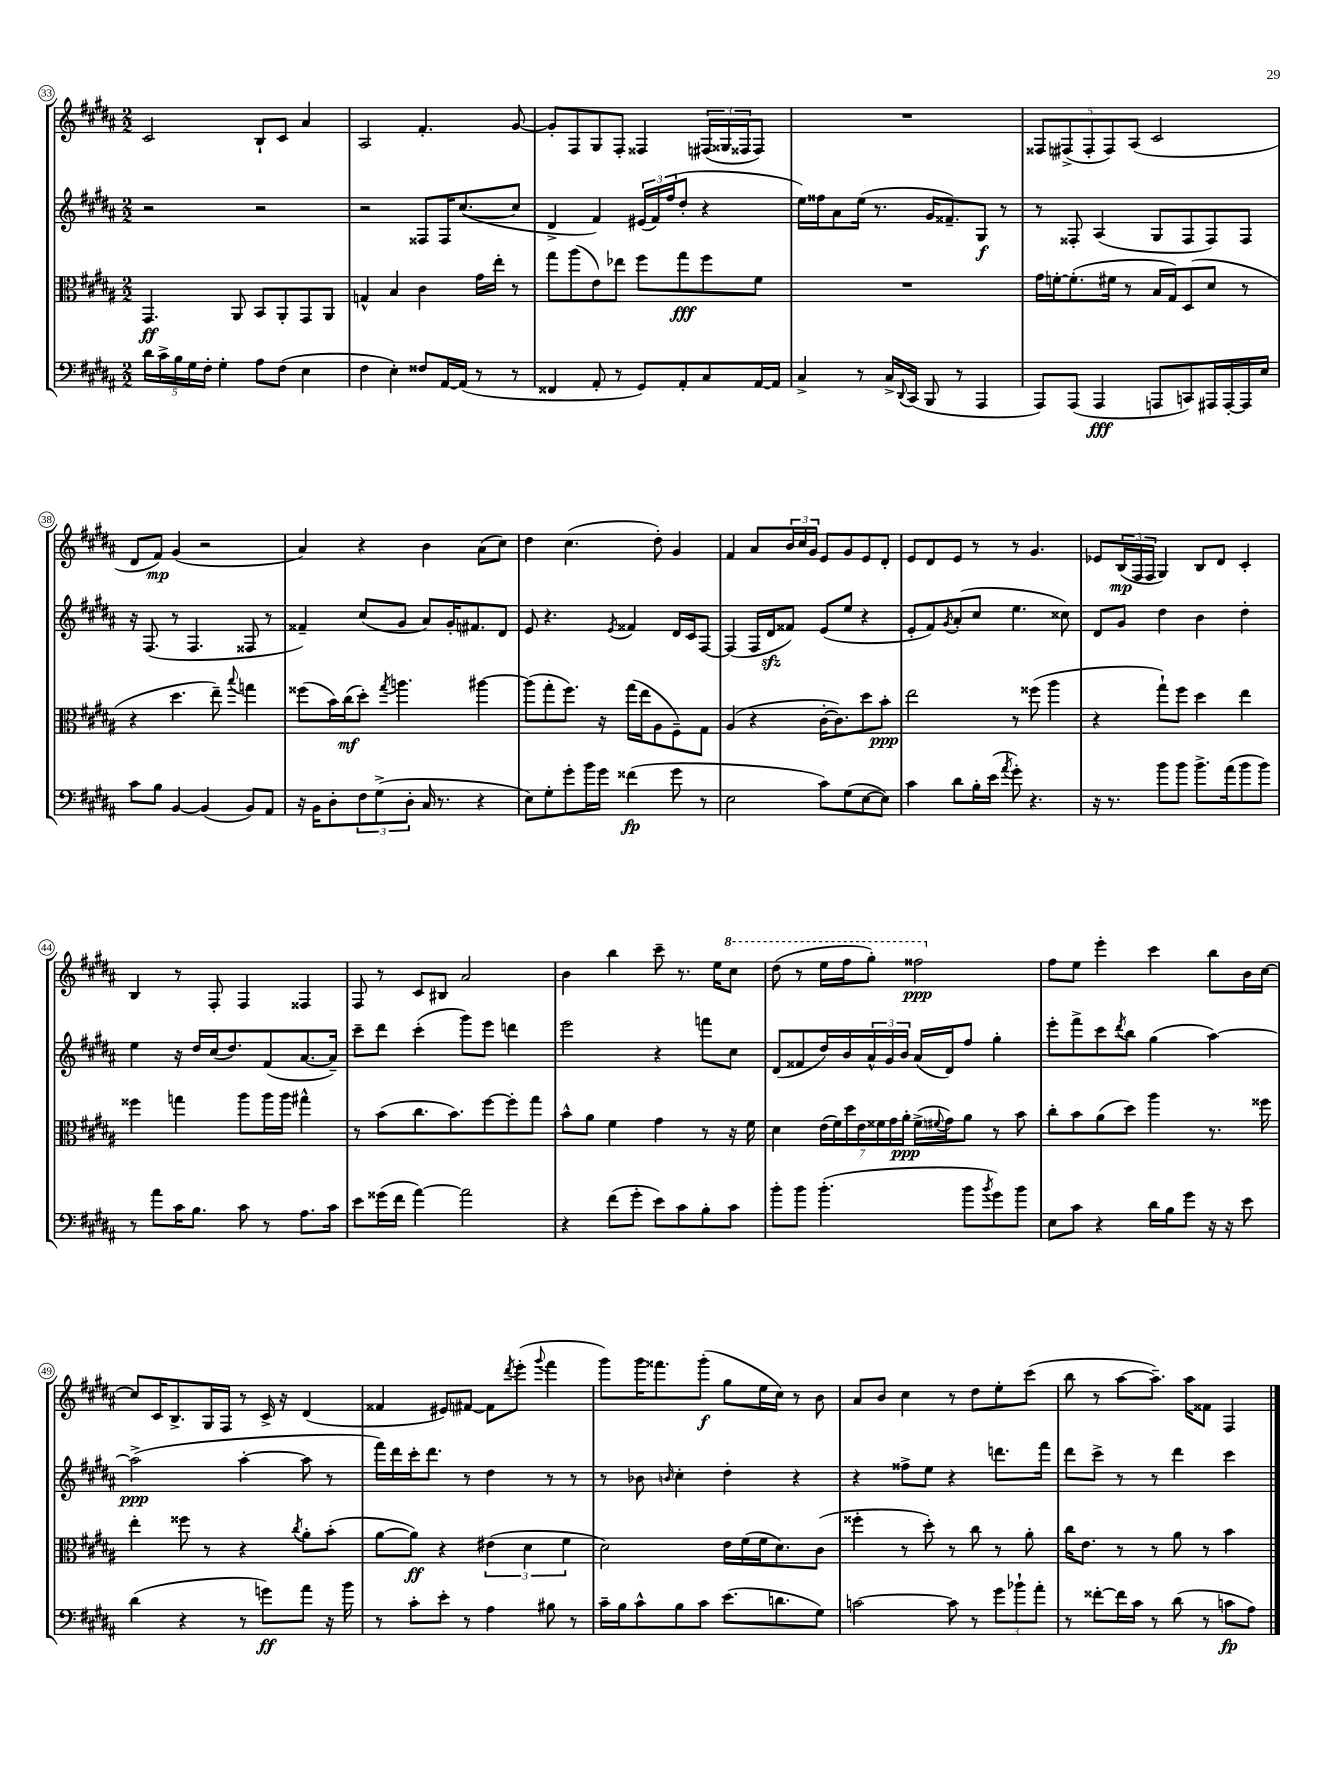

**kern	**dynam	**kern	**dynam	**kern	**dynam	**kern	**dynam
*part4	*part4	*part3	*part3	*part2	*part2	*part1	*part1
*staff4	*staff4	*staff3	*staff3	*staff2	*staff2	*staff1	*staff1
*clefF4	*	*clefC3	*	*clefG2	*	*clefG2	*
*k[f#c#g#d#a#]	*	*k[f#c#g#d#a#]	*	*k[f#c#g#d#a#]	*	*k[f#c#g#d#a#]	*
*M2/2	*	*M2/2	*	*M2/2	*	*M2/2	*
=33	=33	=33	=33	=33	=33	=33	=33
20d#\LL	.	4.GG#/	ff	2r	.	2c#/	.
20c#^\	.	.	.	.	.	.	.
20B\	.	.	.	.	.	.	.
20G#\	.	.	.	.	.	.	.
20F#'\JJ	.	.	.	.	.	.	.
4G#'\	.	.	.	.	.	.	.
.	.	8AA#/	.	.	.	.	.
8A#\L	.	8BB/L	.	2r	.	8B`/L	.
(8F#\J	.	8AA#'/	.	.	.	8c#/J	.
4E\	.	8GG#/	.	.	.	4a#/	.
.	.	8AA#/J	.	.	.	.	.
=34	=34	=34	=34	=34	=34	=34	=34
4F#\	.	4Gn^^/	.	2r	.	2A#/	.
4E'\)	.	4B/	.	.	.	.	.
8F##X/L	.	4c#\	.	8F##X/L	.	4.f#'/	.
[16AA#/L	.	.	.	16F##/K	.	.	.
(16AA#/JJ]	.	.	.	([8.cc#/	.	.	.
8r	.	16g#\LL	.	.	.	.	.
.	.	16ee'\JJ	.	.	.	.	.
8r	.	8r	.	8cc#/J]	.	[8g#/	.
=35	=35	=35	=35	=35	=35	=35	=35
4FF##X/	.	8gg#\L	.	4d#^/	.	8g#'/L]	.
.	.	(8aa#\	.	.	.	8F#/	.
8AA#'/	.	8e\)	.	4f#/)	.	8G#/	.
8r	.	8ee-X\J	.	.	.	8F#'/J	.
8GG#/L)	.	8ff#\L	.	(24e#X/LL	.	4F##X/	.
.	.	.	.	24f#/)	.	.	.
.	.	.	.	(24ff#/J	.	.	.
8AA#'/	.	8gg#\	fff	8dd#'/J	.	.	.
8C#/	.	8ff#\	.	4r	.	(24F#X/LL	.
.	.	.	.	.	.	24G##X/	.
.	.	.	.	.	.	24F##X/J	.
[16AA#/L	.	8f#\J	.	.	.	8F##/J)	.
16AA#/JJ]	.	.	.	.	.	.	.
=36	=36	=36	=36	=36	=36	=36	=36
4C#^/	.	1r	.	16ee\LL)	.	1r	.
.	.	.	.	16ff##X\J	.	.	.
.	.	.	.	8a#\	.	.	.
8r	.	.	.	(16ee\Jk	.	.	.
.	.	.	.	8.r	.	.	.
16C#^/LL	.	.	.	.	.	.	.
8qqDD#/	.	.	.	.	.	.	.
(16CC#/JJ	.	.	.	.	.	.	.
8BBB/	.	.	.	16g#/KL	.	.	.
.	.	.	.	8.f##X~/)	.	.	.
8r	.	.	.	.	.	.	.
4AAA#/	.	.	.	8G#/J	f	.	.
.	.	.	.	8r	.	.	.
=37	=37	=37	=37	=37	=37	=37	=37
8AAA#/L)	.	16g#\LL	.	8r	.	10F##X/L	.
.	.	[16fn'\J	.	.	.	.	.
.	.	.	.	.	.	(10F#X^/	.
(8AAA#/J	.	(8.f'\]	.	8F##X'/	.	.	.
.	.	.	.	.	.	10F#'/	.
4AAA#/	fff	.	.	(4A#/	.	.	.
.	.	.	.	.	.	10F#/)	.
.	.	16f#X\Jk	.	.	.	.	.
.	.	8r	.	.	.	.	.
.	.	.	.	.	.	(10A#/J	.
8AAAn/L	.	16B/LL	.	8G#/L	.	2c#/	.
.	.	16G#/J)	.	.	.	.	.
8CCn/)	.	(8D#/	.	8F##/	.	.	.
16AAA#X/L	.	8d#/J	.	8F##/)	.	.	.
[16AAA#'/	.	.	.	.	.	.	.
16AAA#/]	.	8r	.	8F##/J	.	.	.
16E/JJ	.	.	.	.	.	.	.
!!LO:LB:g=z
=38	=38	=38	=38	=38	=38	=38	=38
8c#\L	.	4r	.	16r	.	8d#/L	.
.	.	.	.	(8.F#/	.	.	.
8B\J	.	.	.	.	.	8f#/J)	mp
[4BB/	.	4.dd#\	.	8r	.	(4g#/	.
.	.	.	.	4.F#/	.	.	.
(4BB/]	.	.	.	.	.	2r	.
.	.	8ee~\)	.	.	.	.	.
.	.	8qqbb/	.	.	.	.	.
8BB/L)	.	4ggn\	.	8F##X/	.	.	.
8AA#/J	.	.	.	8r	.	.	.
=39	=39	=39	=39	=39	=39	=39	=39
16r	.	(8ff##X\L	.	4f##X~/)	.	4a#/)	.
16BB\KL	.	.	.	.	.	.	.
8D#'\	.	16b\L)	.	.	.	.	.
.	.	(16cc#\J	mf	.	.	.	.
12F#\	.	8dd#'\J)	.	(8cc#/L	.	4r	.
(12G#^\	.	.	.	.	.	.	.
.	.	8qgg#/	.	.	.	.	.
.	.	4.aan\	.	8g#/J	.	.	.
12D#'\J	.	.	.	.	.	.	.
16C#/	.	.	.	8a#/L)	.	4b\	.
8.r	.	.	.	.	.	.	.
.	.	.	.	16g#'/K	.	.	.
.	.	.	.	8.f#X/	.	.	.
4r	.	[4aa#X\	.	.	.	(8a#\L	.
.	.	.	.	8d#/J	.	8cc#\J)	.
=40	=40	=40	=40	=40	=40	=40	=40
8E\L)	.	(8aa#\L]	.	8e/	.	4dd#\	.
8G#'\	.	8gg#'\	.	4.r	.	.	.
8g#'\	.	8.ff#\J)	.	.	.	(4.cc#\	.
16b\L	.	.	.	.	.	.	.
16g#\JJ	.	16r	.	.	.	.	.
.	.	.	.	8qe/	.	.	.
(4f##X\	fp	(16gg#\LL	.	4f##X/	.	.	.
.	.	16ee\J	.	.	.	.	.
.	.	8A#\	.	.	.	8dd#'\)	.
8g#\	.	8F#~\)	.	16d#/LL	.	4g#/	.
.	.	.	.	16c#/J	.	.	.
8r	.	8G#\J	.	[8F#/J	.	.	.
=41	=41	=41	=41	=41	=41	=41	=41
2E\	.	(4A#/	.	(4F#/]	.	4f#/	.
.	.	4r	.	16F#/LL	.	8a#/L	.
.	.	.	.	16d#zz/J	.	.	.
.	.	.	.	8f##X/J)	.	24b/L	.
.	.	.	.	.	.	24cc#/	.
.	.	.	.	.	.	24g#/JJ	.
8c#\L)	.	[16c#'\KL	.	(8e/L	.	8e/L	.
.	.	8.c#\])	.	.	.	.	.
(8G#\	.	.	.	8ee/J	.	8g#/	.
[8E\	.	8dd#\	.	4r	.	8e/	.
8E\J])	.	8b'\J	ppp	.	.	8d#'/J	.
=42	=42	=42	=42	=42	=42	=42	=42
4c#\	.	2ee\	.	8e'/L	.	8e/L	.
.	.	.	.	8f#/)	.	8d#/	.
.	.	.	.	8qg#/	.	.	.
8d#\L	.	.	.	(8a#'/	.	8e/J	.
16B'\L	.	.	.	8cc#/J	.	8r	.
(16e\JJ	.	.	.	.	.	.	.
8qa#/	.	.	.	.	.	.	.
8g#'\)	.	8r	.	4.ee\	.	8r	.
4.r	.	(8ff##X\	.	.	.	4.g#/	.
.	.	4aa#\	.	.	.	.	.
.	.	.	.	8cc##X\)	.	.	.
=43	=43	=43	=43	=43	=43	=43	=43
16r	.	4r	.	8d#/L	.	8e-X/L	.
8.r	.	.	.	.	.	.	.
.	.	.	.	8g#/J	.	(24B/L	mp
.	.	.	.	.	.	24F#/	.
.	.	.	.	.	.	24F#/JJ	.
8b\L	.	8gg#`\L)	.	4dd#\	.	4G#/)	.
8b\J	.	8ff#\J	.	.	.	.	.
8.b^\L	.	4dd#\	.	4b\	.	8B/L	.
.	.	.	.	.	.	8d#/J	.
(16a#\k	.	.	.	.	.	.	.
8b\	.	4ee\	.	4dd#'\	.	4c#'/	.
8b\J)	.	.	.	.	.	.	.
!!LO:LB:g=z
=44	=44	=44	=44	=44	=44	=44	=44
8r	.	4ff##X\	.	4ee\	.	4B/	.
8a#\L	.	.	.	.	.	.	.
16c#\K	.	4ggn\	.	16r	.	8r	.
8.B\J	.	.	.	16dd#/LL	.	.	.
.	.	.	.	(16cc#/J	.	8F#'/	.
.	.	.	.	8.dd#/)	.	.	.
8c#\	.	8aa#\L	.	.	.	4F#/	.
8r	.	16aa#\L	.	(8f#/	.	.	.
.	.	16aa#\JJ	.	.	.	.	.
8.A#\L	.	4gg#X^^\	.	[8.a#/	.	4F##X/	.
16c#\Jk	.	.	.	16a#~/Jk])	.	.	.
=45	=45	=45	=45	=45	=45	=45	=45
8e\L	.	8r	.	8ccc#~\L	.	8F#/	.
(16g##X\L	.	(8b\L	.	8ddd#\J	.	8r	.
16f#\JJ	.	.	.	.	.	.	.
[4a#\)	.	8.cc#\	.	(4ccc#'\	.	8c#/L	.
.	.	.	.	.	.	8B#X/J	.
.	.	8.b\)	.	.	.	.	.
2a#\]	.	.	.	8ggg#\L)	.	2a#/	.
.	.	[8ff#\	.	8eee\J	.	.	.
.	.	8ff#'\]	.	4dddn\	.	.	.
.	.	8gg#\J	.	.	.	.	.
=46	=46	=46	=46	=46	=46	=46	=46
4r	.	8b^^\L	.	2eee\	.	4b\	.
.	.	8a#\J	.	.	.	.	.
(8f#\L	.	4f#\	.	.	.	4bb\	.
8g#'\J	.	.	.	.	.	.	.
8e\L)	.	4g#\	.	4r	.	8ccc#~\	.
8c#\	.	.	.	.	.	8.r	.
8B'\	.	8r	.	8fffn\L	.	.	.
.	.	.	.	.	.	16ee\KL	.
*	*	*	*	*	*	*8va	*
8c#\J	.	16r	.	8cc#\J	.	8ccc#\J	.
.	.	16f#\	.	.	.	.	.
=47	=47	=47	=47	=47	=47	=47	=47
8b'\L	.	4d#\	.	(8d#/L	.	(8ddd#\	.
8b\J	.	.	.	8f##X/	.	8r	.
(4.b'\	.	(28e\LL	.	16dd#/L)	.	16eee\LL	.
.	.	28f#\)	.	.	.	.	.
.	.	.	.	16b/	.	16fff#\J	.
.	.	28dd#\	.	.	.	.	.
.	.	28e\	.	.	.	.	.
.	.	.	.	24a#^^/	.	8ggg#'\J)	.
.	.	28f##X\	.	.	.	.	.
.	.	.	.	24g#/	.	.	.
.	.	28g#\	.	.	.	.	.
.	.	.	.	24b/JJ	.	.	.
.	.	28a#'\JJ	ppp	.	.	.	.
.	.	(16f##^\LL	.	(16a#/LL	.	2fff##X\	ppp
.	.	8qqf#X/	.	.	.	.	.
.	.	16g#\J)	.	16d#/J)	.	.	.
8b\L	.	8a#\J	.	8ff#/J	.	.	.
8qb/	.	.	.	.	.	.	.
8g#\)	.	8r	.	4gg#'\	.	.	.
8b\J	.	8b\	.	.	.	.	.
=48	=48	=48	=48	=48	=48	=48	=48
*	*	*	*	*	*	*X8va	*
8E\L	.	8cc#'\L	.	8eee'\L	.	8ff#\L	.
8c#\J	.	8b\	.	8fff#^\	.	8ee\J	.
4r	.	(8a#\	.	8ccc#\	.	4eee'\	.
.	.	.	.	8qddd#/	.	.	.
.	.	8dd#\J)	.	8bb\J	.	.	.
16d#\LL	.	4aa#\	.	(4gg#\	.	4ccc#\	.
16B\J	.	.	.	.	.	.	.
8g#\J	.	.	.	.	.	.	.
16r	.	8.r	.	[4aa#\)	.	8bb\L	.
16r	.	.	.	.	.	.	.
8e\	.	.	.	.	.	16b\L	.
.	.	16ff##X\	.	.	.	[16cc#\JJ	.
!!LO:LB:g=z
=49	=49	=49	=49	=49	=49	=49	=49
(4d#\	.	4ee'\	.	(2aa#^\]	ppp	8cc#/L]	.
.	.	.	.	.	.	16c#/K	.
.	.	.	.	.	.	8.B^/	.
4r	.	8ff##X\	.	.	.	.	.
.	.	8r	.	.	.	16G#/L	.
.	.	.	.	.	.	16F#/JJ	.
8r	.	4r	.	[4aa#'\	.	8r	.
8gn\L)	ff	.	.	.	.	16c#^/	.
.	.	.	.	.	.	16r	.
.	.	8qcc#/	.	.	.	.	.
8a#\J	.	8a#'\L	.	8aa#\]	.	(4d#/	.
16r	.	(8b'\J	.	8r	.	.	.
16b\	.	.	.	.	.	.	.
=50	=50	=50	=50	=50	=50	=50	=50
8r	.	[8a#\L	.	16fff#\LL)	.	4f##X/	.
.	.	.	.	16ddd#\	.	.	.
8c#'\L	.	8a#\J])	ff	16ccc#'\J	.	.	.
.	.	.	.	8.ddd#\J	.	.	.
8e'\J	.	4r	.	.	.	8e#X/L)	.
8r	.	.	.	8r	.	[8f#X/J	.
4A#\	.	(6e#X\	.	4dd#\	.	8f#\L]	.
.	.	.	.	.	.	8qddd#/	.
.	.	.	.	.	.	(8eee'\J	.
.	.	6d#\	.	.	.	.	.
.	.	.	.	.	.	8qqggg#/	.
8B#X\	.	.	.	8r	.	4fff#\	.
.	.	6f#\	.	.	.	.	.
8r	.	.	.	8r	.	.	.
=51	=51	=51	=51	=51	=51	=51	=51
16c#~\LL	.	2d#\)	.	8r	.	8ggg#\L)	.
16B\J	.	.	.	.	.	.	.
8c#^^\	.	.	.	8b-X\	.	16ggg#\K	.
.	.	.	.	.	.	8.fff##X\	.
.	.	.	.	16qqbn/	.	.	.
8B\	.	.	.	4cc#'\	.	.	.
8c#\J	.	.	.	.	.	(8ggg#'\J	f
(8.e\L	.	16e\LL	.	4dd#'\	.	8gg#\L	.
.	.	(16f#\	.	.	.	.	.
.	.	16f#\J	.	.	.	16ee\L	.
8.dn\	.	8.d#\)	.	.	.	16cc#\JJ)	.
.	.	.	.	4r	.	8r	.
8G#\J)	.	(8c#\J	.	.	.	8b\	.
=52	=52	=52	=52	=52	=52	=52	=52
[2cn\	.	4ff##X'\	.	4r	.	8a#/L	.
.	.	.	.	.	.	8b/J	.
.	.	8r	.	8ff##X^\L	.	4cc#\	.
.	.	8dd#'\)	.	8ee\J	.	.	.
8c\]	.	8r	.	4r	.	8r	.
8r	.	8cc#\	.	.	.	8dd#\L	.
12g#\L	.	8r	.	8.dddn\L	.	8ee'\	.
12b-X`\	.	.	.	.	.	.	.
.	.	8a#'\	.	.	.	(8ccc#\J	.
12a#'\J	.	.	.	.	.	.	.
.	.	.	.	16fff#\Jk	.	.	.
=53	=53	=53	=53	=53	=53	=53	=53
8r	.	16cc#\KL	.	8ddd#\L	.	8bb\	.
.	.	8.e\J	.	.	.	.	.
[8f##X'\L	.	.	.	8ccc#^\J	.	8r	.
16f##\L]	.	8r	.	8r	.	[8aa#\L	.
16c#\JJ	.	.	.	.	.	.	.
8r	.	8r	.	8r	.	8.aa#~\J])	.
(8d#\	.	8a#\	.	4ddd#\	.	.	.
.	.	.	.	.	.	16aa#\KL	.
8r	.	8r	.	.	.	8f##X\J	.
8cn\L	fp	4b\	.	4ccc#\	.	4F#/	.
8A#\J)	.	.	.	.	.	.	.
==	==	==	==	==	==	==	==
*-	*-	*-	*-	*-	*-	*-	*-
